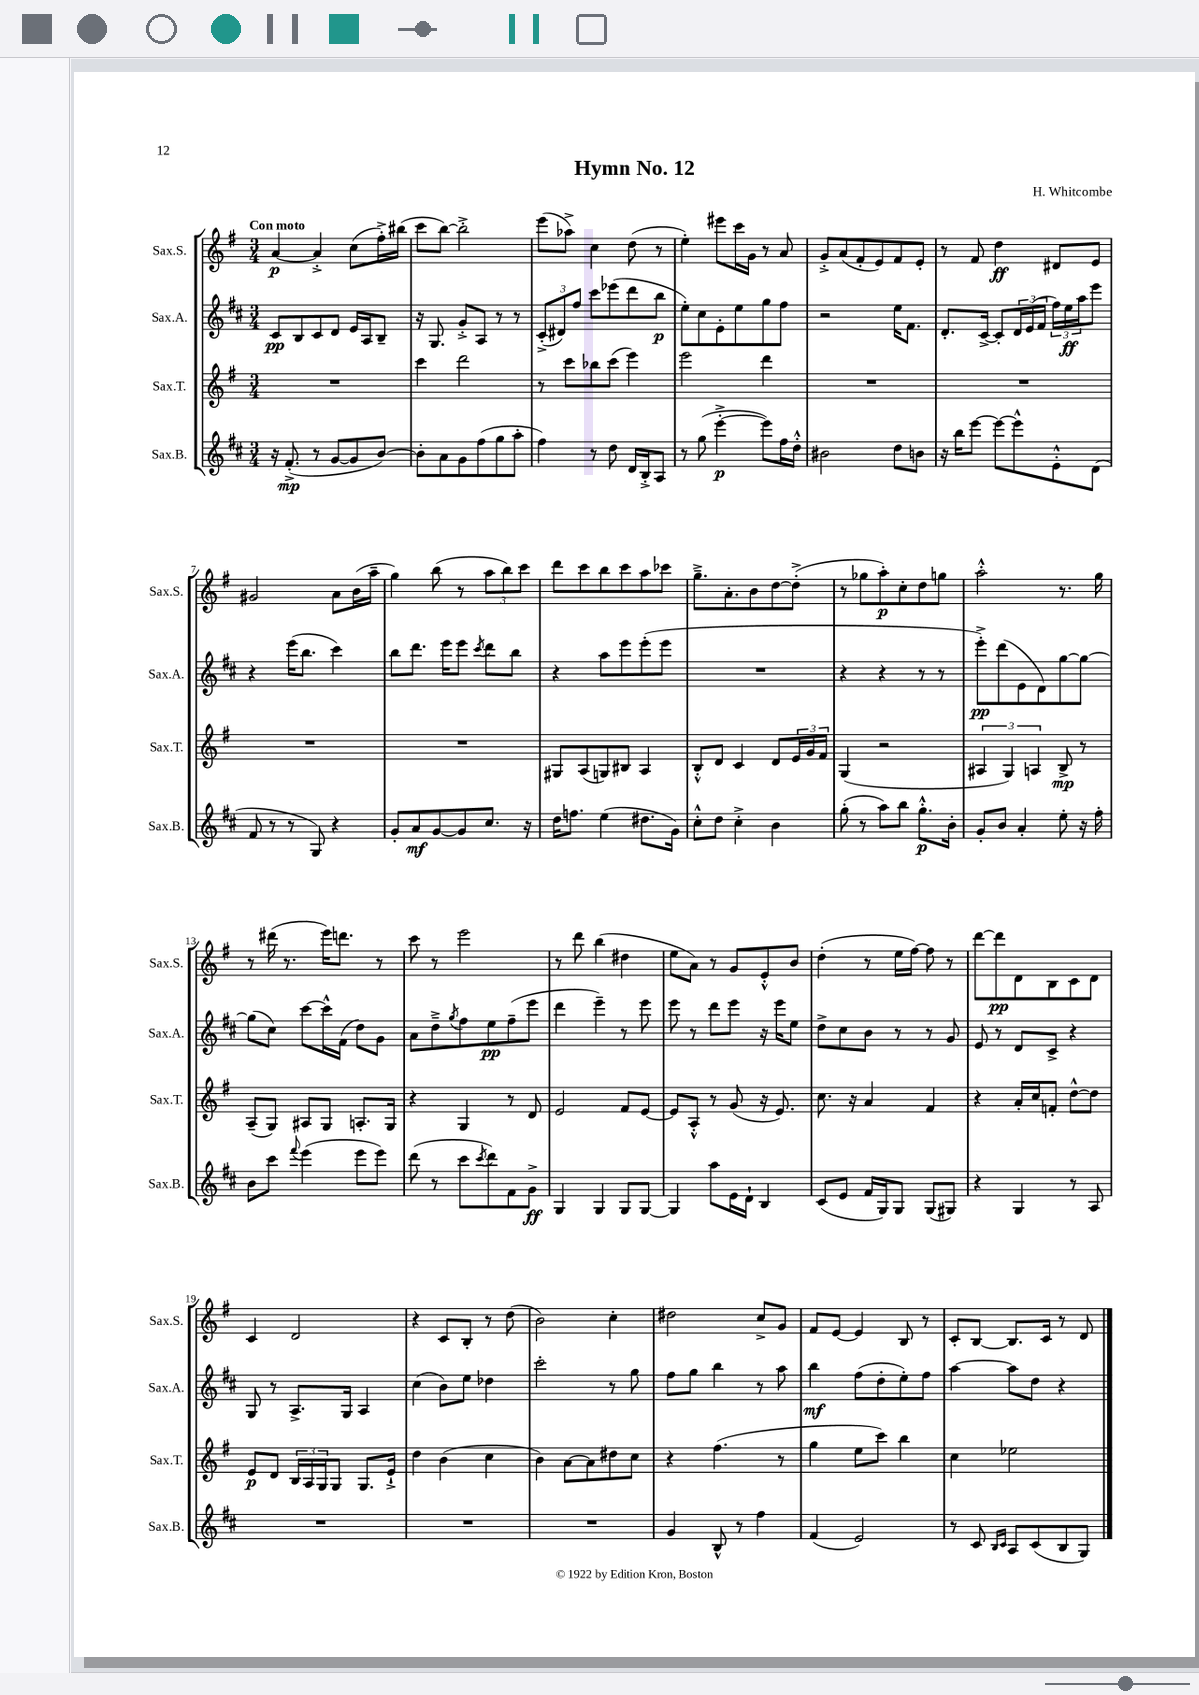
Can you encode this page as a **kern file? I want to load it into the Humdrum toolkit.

**kern	**kern	**kern	**kern
*staff4	*staff3	*staff2	*staff1
*clefG2	*clefG2	*clefG2	*clefG2
*k[f#c#]	*k[f#]	*k[f#c#]	*k[f#]
*M3/4	*M3/4	*M3/4	*M3/4
16r	2.r	8c#	[4a
(8.f#'^	.	.	.
.	.	8B	.
8r	.	8c#	4a'^]
[8g	.	8d	.
8g]	.	16e	(8cc
.	.	16A	.
[8b)	.	8B~	16ff#'^)
.	.	.	(16bb#
=	=	=	=
8b']	4ccc	16r	8ccc
.	.	8.G	.
8a	.	.	[8bb)
8g	2ddd	8g'^	2bb'^]
(8ff#	.	8A	.
8gg	.	8r	.
8aa'	.	8r	.
=	=	=	=
4ff#)	8r	(12c#'^	(8eee
.	.	12d#)	.
.	8ccc	.	8aa-^)
.	.	12ff#	.
8r	8bb-	8ccc#	4cc
8dd	(8ccc	(8eee-	.
16d	4eee)	8ddd	(8dd
16B'^	.	.	.
8A	.	8bb	8r
=	=	=	=
8r	2eee	8ee')	4ee')
(8gg	.	8cc#	.
[4eee'^	.	8e'	8eee#
.	.	8ee	16ccc
.	.	.	16g
8eee])	4ddd	8gg	8r
16ff#	.	8ff#	8a
16dd'^^	.	.	.
=	=	=	=
2b#	2.r	2r	8g'^
.	.	.	(8a
.	.	.	8f#'
.	.	.	8e)
8dd	.	16ee	8f#
.	.	8.f#	.
8b	.	.	8e'
=	=	=	=
16r	2.r	8.d'	8r
16bb	.	.	.
[8eee	.	.	8f#
.	.	[16c#^	.
8eee_	.	8c#']	4dd
8eee^^]	.	24d	.
.	.	(24e	.
.	.	24f#	.
8e'^^	.	24ff#)	8d#
.	.	24ee	.
.	.	24aa	.
(8d	.	8eee	8e
=	=	=	=
8f#	2.r	4r	2g#
8r	.	.	.
8r	.	(16eee	.
.	.	8.bb	.
8G)	.	.	.
4r	.	4ccc#)	8a
.	.	.	(16b
.	.	.	16aa~
=	=	=	=
8g'	2.r	8bb	4gg)
8a	.	8.ddd	.
[8g	.	.	(8bb
.	.	16eee	.
8g]	.	8eee	8r
.	.	8qccc#	.
8.cc#	.	8ddd	12aa
.	.	.	12bb)
.	.	8bb	.
.	.	.	12ccc
16r	.	.	.
=	=	=	=
16dd	8G#	4r	8ddd
8.ff	.	.	.
.	(8A	.	8ccc
(4ee	8G)	8aa	8bb
.	8B#	8eee	8ccc
8.dd#	4A	(8eee'	8aa
.	.	8eee	8ccc-
16g)	.	.	.
=	=	=	=
8cc#'^^	8B'^^	2.r	8.gg~^
8dd	8d	.	.
.	.	.	8.a'
4cc#'^	4c	.	.
.	.	.	8b
4b	8d	.	[8dd
.	24e	.	(8dd'^]
.	24g	.	.
.	24f#	.	.
=	=	=	=
(8gg'	(4G	4r	8r
8r	.	.	8gg-
8aa)	2r	4r	8aa')
8bb	.	.	8cc'
8.gg'^^	.	8r	8dd
.	.	8r	8gg
16b'	.	.	.
=	=	=	=
8g'	6A#	8eee'^)	2aa'^^
8b	.	(8ddd	.
.	6G)	.	.
4a'	.	8e	.
.	6A	.	.
.	.	8d)	.
8ee'	8B^	[8gg	8.r
16r	8r	8gg_	.
16ff#'	.	.	16gg
=	=	=	=
8b	(8A~	(8gg]	8r
8ccc#	8G)	8cc#)	(16ddd#
.	.	.	8.r
8qqfff#	.	.	.
(4eee	8A#	[8ccc#	.
.	8G	16ccc#^^]	16eee)
.	.	(16f#	8.ddd
8eee	8.A'	8dd)	.
8eee)	.	8g	8r
.	16G	.	.
=	=	=	=
(8ddd	4r	8a	8ccc
8r	.	8dd~^	8r
.	.	8qgg	.
8ccc#	4G	8ff#	2eee
8qccc#	.	.	.
8ddd)	.	8ee	.
8f#	8r	(8ff#~	.
8g^	8d	8eee	.
=	=	=	=
4G	2e	4ddd	8r
.	.	.	8ddd
4G	.	4eee~)	(4bb
8G	8f#	8r	4dd#
[8G	[8e	8eee	.
=	=	=	=
4G]	8e]	8eee	8ee
.	8A'^^	8r	8a)
8aa	8r	8ddd	8r
16e	(8g	8eee	8g
16d`	.	.	.
4B	16r	16r	8e'^^
.	8.e)	16eee	.
.	.	8ee	8b
=	=	=	=
(8c#	8.cc	8dd^	(4dd'
8e	.	8cc#	.
.	16r	.	.
16f#	4a	8b	8r
16G)	.	.	.
8G	.	8r	16ee
.	.	.	[16ff#)
(8G	4f#	8r	8ff#]
8G#)	.	8g	8r
=	=	=	=
4r	4r	8e	[8ddd
.	.	8r	8ddd]
4G	16a'	8d	8d
.	16cc	.	.
.	8f'	8c#^	8B
8r	[8dd^^	4r	8c
8A	8dd]	.	8d
=	=	=	=
2.r	8e	8G	4c
.	8d	8r	.
.	24B	8.A^	2d
.	24A	.	.
.	24G	.	.
.	8G	.	.
.	.	16G	.
.	8.G	4A	.
.	16e`^	.	.
=	=	=	=
2.r	4dd	(4cc#	4r
.	(4b	8b)	8c
.	.	8ee	8B'
.	4cc	4dd-	8r
.	.	.	(8dd
=	=	=	=
2.r	4b)	2ccc#'	2b)
.	[8a	.	.
.	8a]	.	.
.	8dd#	8r	4cc'
.	8cc	8gg	.
=	=	=	=
4g	4r	8ff#	2dd#
.	.	8gg	.
8B^^	(4.ff#	4bb	.
8r	.	.	.
4ff#	.	8r	8cc^
.	8r	8aa	8g
=	=	=	=
(4f#	4gg	4bb	8f#
.	.	.	[8e
2e)	8ee	(8ff#	4e]
.	8ccc)	8dd'	.
.	4bb	8ee')	8B
.	.	8ff#	8r
=	=	=	=
8r	4cc	[4aa	8c'
8c#	.	.	[8B
16qqB	.	.	.
16qqc#	.	.	.
8A	2ee-	8aa]	8.B]
(8c#	.	8dd	.
.	.	.	16c
8B	.	4r	8r
8G)	.	.	8d
==	==	==	==
*-	*-	*-	*-
